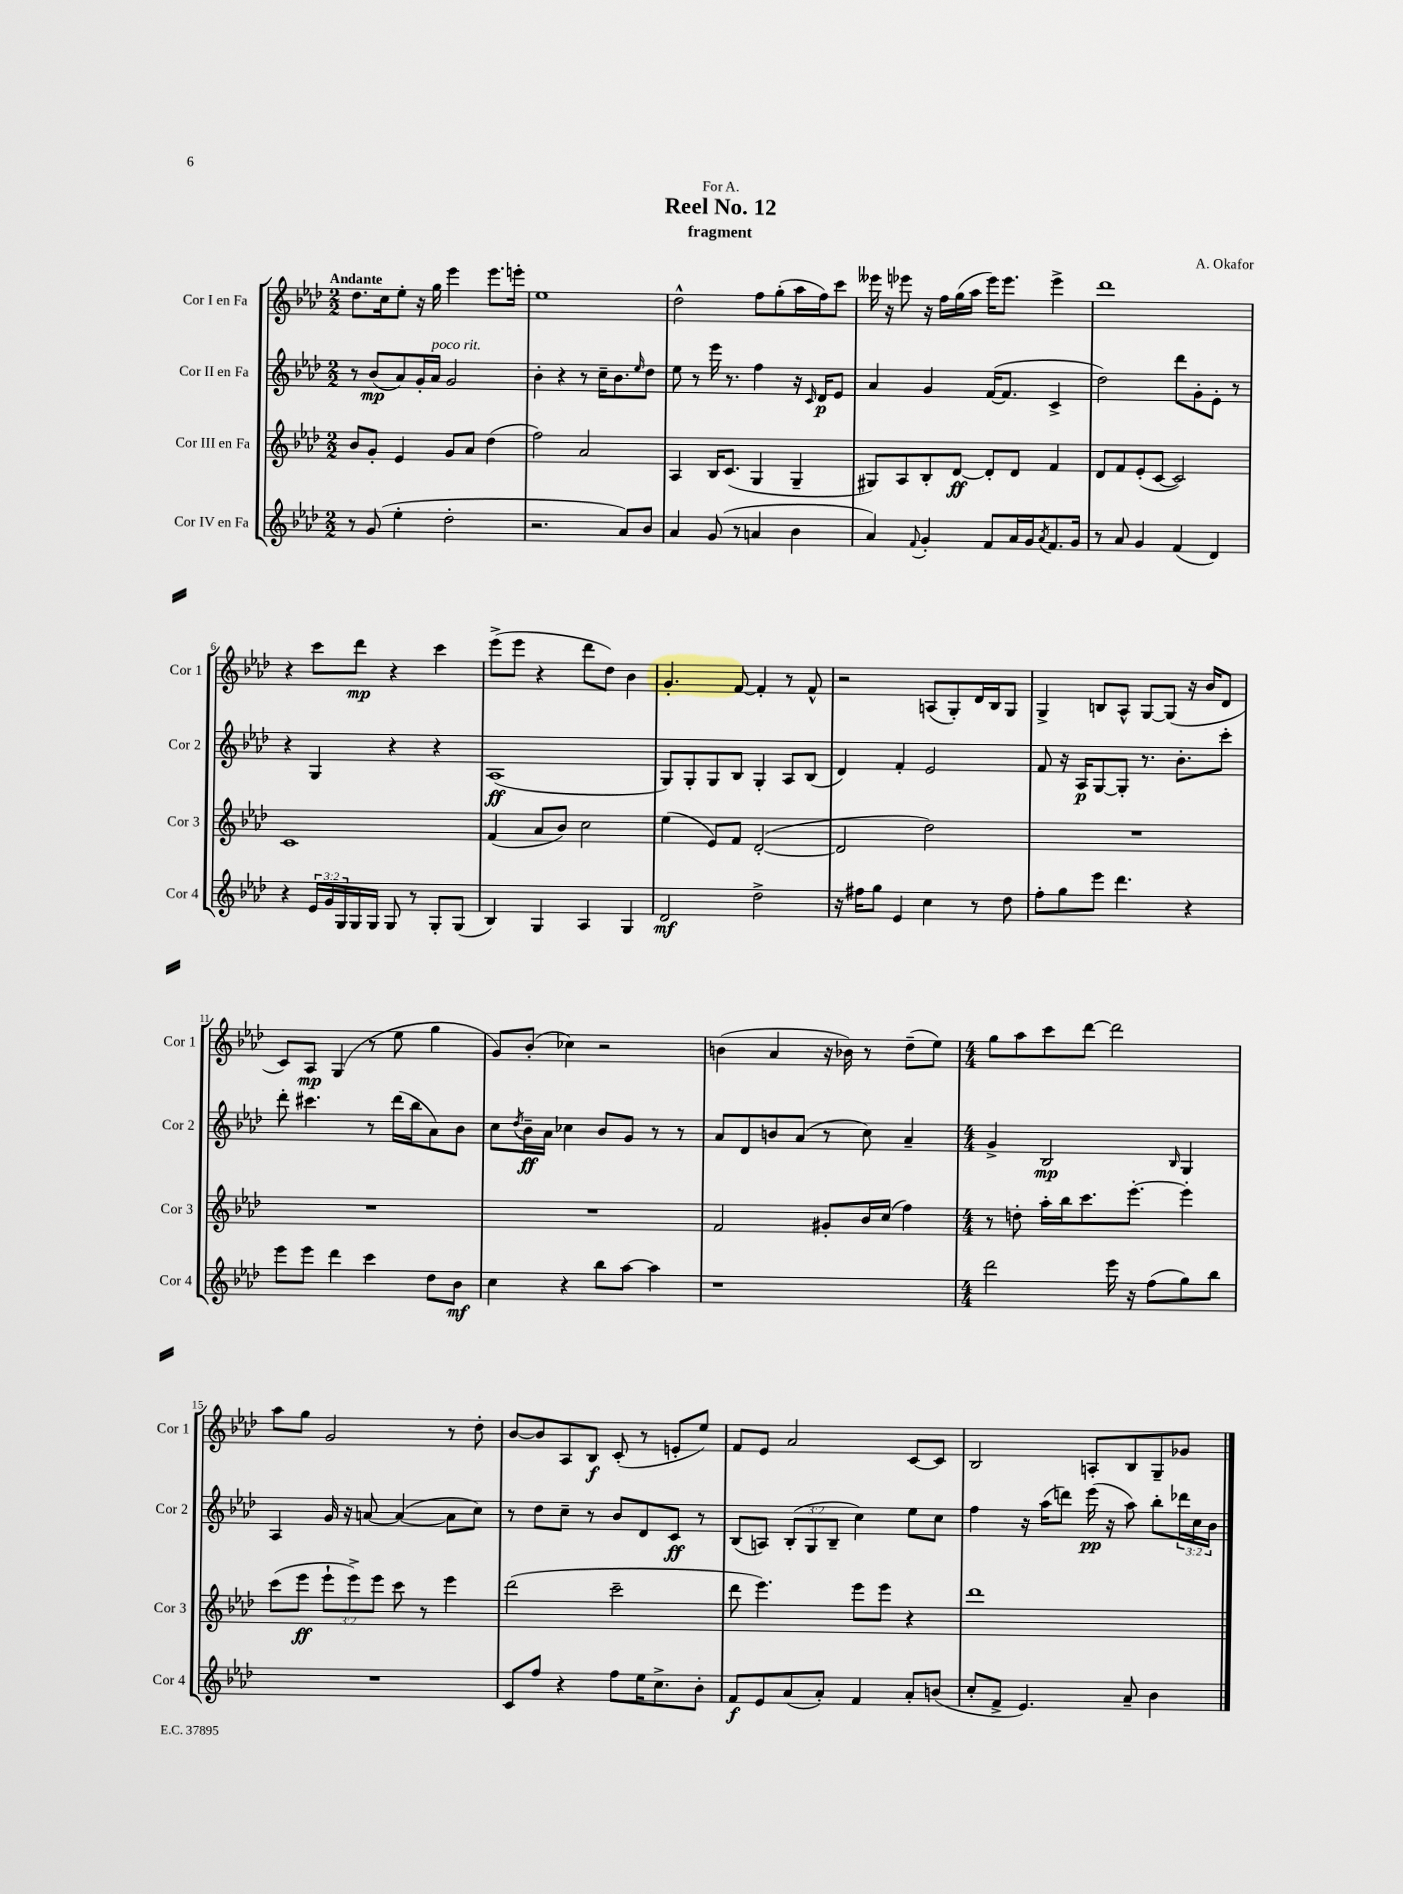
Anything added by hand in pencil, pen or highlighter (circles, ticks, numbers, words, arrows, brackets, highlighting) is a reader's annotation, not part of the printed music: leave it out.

**kern	**dynam	**kern	**dynam	**kern	**dynam	**kern	**dynam
*part4	*part4	*part3	*part3	*part2	*part2	*part1	*part1
*staff4	*staff4	*staff3	*staff3	*staff2	*staff2	*staff1	*staff1
*I"Cor IV en Fa	*	*I"Cor III en Fa	*	*I"Cor II en Fa	*	*I"Cor I en Fa	*
*I'Cor 4	*	*I'Cor 3	*	*I'Cor 2	*	*I'Cor 1	*
*clefG2	*	*clefG2	*	*clefG2	*	*clefG2	*
*k[b-e-a-d-]	*	*k[b-e-a-d-]	*	*k[b-e-a-d-]	*	*k[b-e-a-d-]	*
*M2/2	*	*M2/2	*	*M2/2	*	*M2/2	*
=1	=1	=1	=1	=1	=1	=1	=1
!	!	!	!	!	!	!LO:TX:a:B:t=Andante	!
8r	.	8b-/L	.	8r	.	8.dd-\L	.
(8g/	.	8g'/J	.	(8b-/L	mp	.	.
.	.	.	.	.	.	16cc\k	.
4ee-'\	.	4e-/	.	8a-/)	.	8ee-'\J	.
.	.	.	.	16g'/L	.	16r	.
!	!	!	!	!LO:TX:a:i:t=poco rit.	!	!	!
.	.	.	.	16a-/JJ	.	16gg\	.
2dd-'\	.	8g/L	.	2g/	.	4eee-\	.
.	.	8a-/J	.	.	.	.	.
.	.	(4dd-\	.	.	.	8.eee-\L	.
.	.	.	.	.	.	16eeen'\Jk	.
=2	=2	=2	=2	=2	=2	=2	=2
2.r	.	2ff\)	.	4b-'\	.	1ee-	.
.	.	.	.	4r	.	.	.
.	.	2a-/	.	8r	.	.	.
.	.	.	.	16cc~\KL	.	.	.
.	.	.	.	8.b-\	.	.	.
8a-/L)	.	.	.	.	.	.	.
.	.	.	.	16qqee-/	.	.	.
8b-/J	.	.	.	8dd-\J	.	.	.
=3	=3	=3	=3	=3	=3	=3	=3
4a-/	.	4A-/	.	8ee-\	.	2dd-^^\	.
.	.	.	.	8r	.	.	.
(8g/	.	16B-/KL	.	16eee-\	.	.	.
.	.	(8.c/J	.	8.r	.	.	.
8r	.	.	.	.	.	.	.
4an/	.	4G/	.	4ff\	.	8ff\L	.
.	.	.	.	.	.	(8gg'\	.
4b-\	.	4G~/	.	16r	.	16aa-\L	.
.	.	.	.	16qqc/	.	.	.
.	.	.	.	16d-/KL	p	16ff\J)	.
.	.	.	.	8e-/J	.	8ccc\J	.
=4	=4	=4	=4	=4	=4	=4	=4
4a-/)	.	8G#X/L)	.	4a-/	.	16eee--X\	.
.	.	.	.	.	.	16r	.
.	.	8A-/	.	.	.	8eee-X\	.
8qqf/	.	.	.	.	.	.	.
4g'/	.	8B-'/	.	4g/	.	16r	.
.	.	.	.	.	.	16ff\LL	.
.	.	[8d-/J	ff	.	.	(16gg\	.
.	.	.	.	.	.	16aa-\JJ	.
8f/L	.	8d-'/L]	.	([16f/KL	.	16eee-\KL)	.
.	.	.	.	8.f/J]	.	8.eee-\J	.
16a-/L	.	8d-/J	.	.	.	.	.
16g/J	.	.	.	.	.	.	.
8qa-/	.	.	.	.	.	.	.
8.f/	.	4f/	.	4c^/	.	4eee-^\	.
16g/Jk	.	.	.	.	.	.	.
=5	=5	=5	=5	=5	=5	=5	=5
8r	.	8d-/L	.	2dd-\)	.	1ddd-	.
8a-/	.	8f/	.	.	.	.	.
4g/	.	(8e-'/	.	.	.	.	.
.	.	[8c/J	.	.	.	.	.
(4f/	.	2c/])	.	8ddd-\L	.	.	.
.	.	.	.	8g'\	.	.	.
4d-/)	.	.	.	8e-'\J	.	.	.
.	.	.	.	8r	.	.	.
!!LO:LB:g=z
=6	=6	=6	=6	=6	=6	=6	=6
4r	.	1c	.	4r	.	4r	.
24e-/LL	.	.	.	4G/	.	8ccc\L	.
24g/	.	.	.	.	.	.	.
24G/	.	.	.	.	.	.	.
16G/	.	.	.	.	.	8ddd-\J	mp
16G/JJ	.	.	.	.	.	.	.
8G/	.	.	.	4r	.	4r	.
8r	.	.	.	.	.	.	.
8G'/L	.	.	.	4r	.	4ccc\	.
(8G/J	.	.	.	.	.	.	.
=7	=7	=7	=7	=7	=7	=7	=7
4B-/)	.	(4f/	.	(1A-	ff	(8eee-^\L	.
.	.	.	.	.	.	8eee-\J	.
4G/	.	8a-/L	.	.	.	4r	.
.	.	8b-/J)	.	.	.	.	.
4A-/	.	2cc\	.	.	.	8ddd-\L	.
.	.	.	.	.	.	8dd-\J)	.
4G/	.	.	.	.	.	4b-\	.
=8	=8	=8	=8	=8	=8	=8	=8
2d-/	mf	(4ee-\	.	8G/L)	.	4.g'/	.
.	.	.	.	8G'/	.	.	.
.	.	8e-/L)	.	8G/	.	.	.
.	.	8f/J	.	8B-/J	.	[8f/	.
2dd-^\	.	([2d-'/	.	4G'/	.	4f'/]	.
.	.	.	.	8A-/L	.	8r	.
.	.	.	.	(8B-/J	.	8f^^/	.
=9	=9	=9	=9	=9	=9	=9	=9
16r	.	2d-/]	.	4d-/)	.	2r	.
16ff#X\KL	.	.	.	.	.	.	.
8gg\J	.	.	.	.	.	.	.
4e-/	.	.	.	4f'/	.	.	.
4cc\	.	2dd-\)	.	2e-/	.	(8An/L	.
.	.	.	.	.	.	8G'/)	.
8r	.	.	.	.	.	16d-/L	.
.	.	.	.	.	.	16B-/J	.
8dd-\	.	.	.	.	.	8G/J	.
=10	=10	=10	=10	=10	=10	=10	=10
8ff'\L	.	1r	.	8f/	.	4G^/	.
8gg\	.	.	.	16r	.	.	.
.	.	.	.	16A-/KL	p	.	.
8eee-\J	.	.	.	[8G/	.	8Bn/L	.
4.ddd-\	.	.	.	8G'/J]	.	8A-^^/J	.
.	.	.	.	8.r	.	[8G/L	.
.	.	.	.	.	.	(8G/J]	.
.	.	.	.	8.b-'\L	.	.	.
4r	.	.	.	.	.	16r	.
.	.	.	.	.	.	16b-/KL	.
.	.	.	.	8ccc'\J	.	8d-/J	.
!!LO:LB:g=z
=11	=11	=11	=11	=11	=11	=11	=11
8eee-\L	.	1r	.	8ddd-'\	.	8c/L)	.
8eee-\J	.	.	.	4.ccc#X\	.	8A-/J	mp
4ddd-\	.	.	.	.	.	(4G/	.
4ccc\	.	.	.	8r	.	8r	.
.	.	.	.	(16ddd-\LL	.	8ee-\	.
.	.	.	.	16bb-\J	.	.	.
8dd-\L	.	.	.	8a-\)	.	4gg\	.
8b-\J	mf	.	.	8b-\J	.	.	.
=12	=12	=12	=12	=12	=12	=12	=12
4cc\	.	1r	.	8cc\L	.	8g/L)	.
.	.	.	.	8qdd-/	.	.	.
.	.	.	.	16b-~\L	ff	(8b-'/J	.
.	.	.	.	16a-\JJ	.	.	.
4r	.	.	.	4cc-X\	.	4cc-X\)	.
8bb-\L	.	.	.	8b-/L	.	2r	.
[8aa-\J	.	.	.	8g/J	.	.	.
4aa-\]	.	.	.	8r	.	.	.
.	.	.	.	8r	.	.	.
=13	=13	=13	=13	=13	=13	=13	=13
1r	.	2f/	.	8a-/L	.	(4bn\	.
.	.	.	.	8d-/	.	.	.
.	.	.	.	8bn/	.	4a-/	.
.	.	.	.	(8a-/J	.	.	.
.	.	8g#X'/L	.	8r	.	16r	.
.	.	.	.	.	.	16b-X\)	.
.	.	16b-/L	.	8cc\)	.	8r	.
.	.	(16cc/JJ	.	.	.	.	.
.	.	4ff\)	.	4a-~/	.	(8dd-~\L	.
.	.	.	.	.	.	8ee-\J)	.
=14	=14	=14	=14	=14	=14	=14	=14
*M4/4	*	*M4/4	*	*M4/4	*	*M4/4	*
2ddd-\	.	8r	.	4g^/	.	8gg\L	.
.	.	8ddn'\	.	.	.	8aa-\	.
.	.	16aa-'\LL	.	2B-/	mp	8ccc\	.
.	.	16bb-\J	.	.	.	.	.
.	.	8.ccc\	.	.	.	[8ddd-\J	.
16eee-\	.	.	.	.	.	2ddd-\]	.
16r	.	[8.eee-'\J	.	.	.	.	.
(8ff\L	.	.	.	.	.	.	.
.	.	.	.	16qqB-/	.	.	.
8gg\)	.	4eee-'\]	.	4G/	.	.	.
8bb-\J	.	.	.	.	.	.	.
!!LO:LB:g=z
=15	=15	=15	=15	=15	=15	=15	=15
1r	.	(8ccc\L	.	4A-/	.	8aa-\L	.
.	.	8eee-\J	ff	.	.	8gg\J	.
.	.	12eee-`\L	.	16g/	.	2g/	.
.	.	.	.	16r	.	.	.
.	.	12eee-^\)	.	.	.	.	.
.	.	.	.	[8an/	.	.	.
.	.	12eee-\J	.	.	.	.	.
.	.	8ccc\	.	(4a/_	.	.	.
.	.	8r	.	.	.	.	.
.	.	4eee-\	.	8a\L]	.	8r	.
.	.	.	.	8cc\J)	.	8dd-'\	.
=16	=16	=16	=16	=16	=16	=16	=16
8c/L	.	(2ddd-\	.	8r	.	[8b-/L	.
8ff/J	.	.	.	8dd-\L	.	8b-/]	.
4r	.	.	.	8cc~\J	.	8A-/	.
.	.	.	.	8r	.	8B-/J	f
8ff\L	.	2ccc~\	.	8b-/L	.	(8c'/	.
16ee-\K	.	.	.	8d-/	.	8r	.
8.cc^\	.	.	.	.	.	.	.
.	.	.	.	8c/J	ff	8en'/L	.
8b-'\J	.	.	.	8r	.	8ee-/J)	.
=17	=17	=17	=17	=17	=17	=17	=17
8f/L	f	8ddd-\	.	(8B-/L	.	8f/L	.
8e-/	.	4.eee-\)	.	8An/J)	.	8e-/J	.
(8a-/	.	.	.	(12B-'/L	.	2a-/	.
.	.	.	.	12G/	.	.	.
8a-'/J)	.	.	.	.	.	.	.
.	.	.	.	12B-~/J	.	.	.
4f/	.	8eee-\L	.	4cc\)	.	.	.
.	.	8eee-\J	.	.	.	.	.
8a-'/L	.	4r	.	8ee-\L	.	[8c/L	.
(8bn/J	.	.	.	8cc\J	.	8c/J]	.
=18	=18	=18	=18	=18	=18	=18	=18
8cc'/L	.	1ddd-	.	4ff\	.	2B-/	.
8f^/J	.	.	.	.	.	.	.
4.e-/)	.	.	.	16r	.	.	.
.	.	.	.	(16aa-\KL	.	.	.
.	.	.	.	8dddn\J)	.	.	.
.	.	.	.	(16eee-\	pp	8An'/L	.
.	.	.	.	16r	.	.	.
8a-~/	.	.	.	8aa-\)	.	8B-/	.
4b-\	.	.	.	8bb-'\L	.	8G~/	.
.	.	.	.	24ddd-X\L	.	8g-X/J	.
.	.	.	.	24cc\	.	.	.
.	.	.	.	24b-\JJ	.	.	.
==	==	==	==	==	==	==	==
*-	*-	*-	*-	*-	*-	*-	*-
